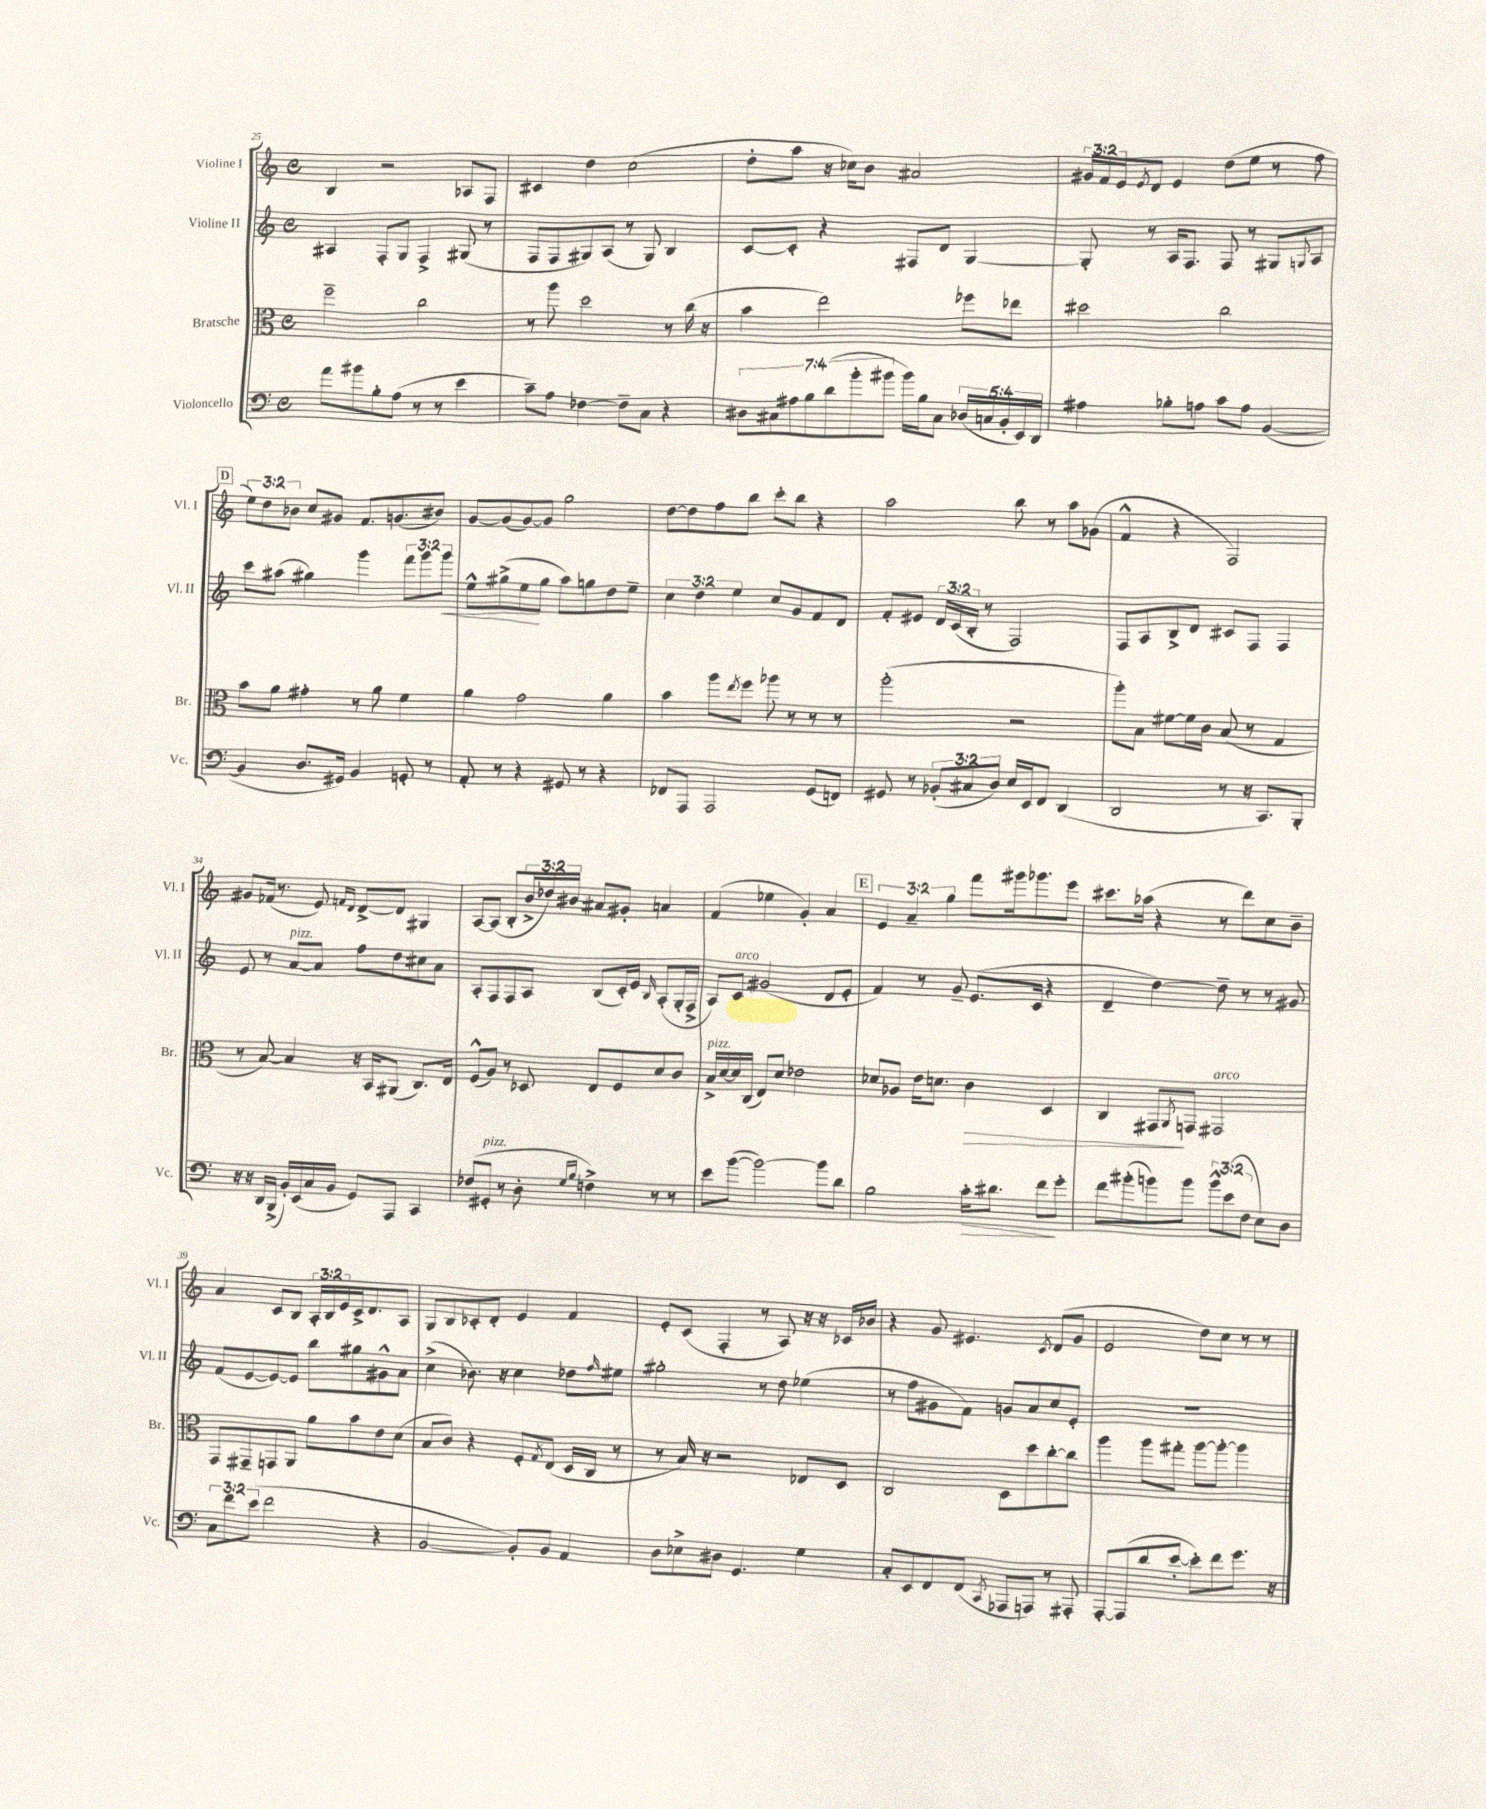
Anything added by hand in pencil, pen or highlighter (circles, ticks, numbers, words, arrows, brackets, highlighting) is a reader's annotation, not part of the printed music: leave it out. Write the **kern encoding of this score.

**kern	**kern	**kern	**kern
*staff4	*staff3	*staff2	*staff1
*clefF4	*clefC3	*clefG2	*clefG2
*k[]	*k[]	*k[]	*k[]
*M4/4	*M4/4	*M4/4	*M4/4
*met(c)	*met(c)	*met(c)	*met(c)
8a	2ff~	4A#	4B
8b#	.	.	.
8B'	.	8F'	2r
(8A	.	8G	.
8r	2cc	4F^	.
8r	.	.	.
4e	.	(8G#	8A-
.	.	8r	8F
=	=	=	=
8c~)	8r	8F	4c#
8A	8aa	8F	.
[4F-	2dd	8G#)	4dd
.	.	(8A	.
8F-~]	.	8r	(2cc
8C	.	8G#)	.
4r	8r	4B	.
.	(16cc	.	.
.	16r	.	.
=	=	=	=
14D#	4b	[8c	8dd'
14C#	.	.	.
.	.	8c']	8aa
14A#	.	.	.
14B	.	.	.
.	2ee)	4r	16r
(14d	.	.	.
.	.	.	16cc-)
14b'	.	.	.
.	.	.	8b
14b#	.	.	.
16b#)	.	8F#	2a#
16B	.	.	.
8C#	.	8d	.
(20D-	8ff-	[4G	.
20C	.	.	.
20BB'	.	.	.
.	8ee-	.	.
20EE)	.	.	.
20DD	.	.	.
=	=	=	=
4A#	2dd#	8G']	24g#
.	.	.	24f
.	.	.	24e
.	.	.	8qe
.	.	8r	8d
8B-'	.	16A	4e
.	.	8.F	.
8A	.	.	.
8c	2cc	8F	(8dd
8A	.	8r	8ee
([4BB	.	8G#	8r
.	.	8qqG	.
.	.	8A	8ff
=	=	=	=
4BB]	8b	8ccc	12ee)
.	.	.	12dd
.	8a	(8aa#	.
.	.	.	12b-
8.D	4g#'	4gg#)	8cc
.	.	.	8g#
16GG#)	.	.	.
4BB	8r	4ggg	8.f
.	8a	.	.
.	.	.	(8.g
8GG'	4f	12fff	.
.	.	12ggg	.
8r	.	.	8b#)
.	.	12ggg	.
=	=	=	=
8AA'	4a	8ee^^	[8g
8r	.	(8gg#^	(8g]
4r	2g	8ee	[8g)
.	.	8gg#	8g]
8GG#	.	8aa)	2gg
8r	.	8gg	.
4r	4a	8dd	.
.	.	8ee~	.
=	=	=	=
8FF-	4b	6cc	[8dd
8AAA	.	.	8dd]
.	.	6dd	.
2AAA	8aa	.	8ff
.	.	6ee	.
.	8qee	.	.
.	8ff	.	8bb
.	8aa-	8cc	8ccc'
.	8r	8g	8bb
(8GG	8r	8f	4r
8FF)	8r	8d	.
=	=	=	=
8GG#	(2aa'	8f'	2aa
8r	.	8e#	.
(12BB-'	.	24d	.
.	.	(24c	.
12C#	.	24B'	.
.	.	8r	.
12D)	.	.	.
16E	2r	2F)	8bb
16EE	.	.	.
8FF	.	.	8r
(4DD	.	.	8aa
.	.	.	(8g-
=	=	=	=
2DD	8aa')	8F	4f^^
.	8B	8A	.
.	[8f#	8B^	4r
.	16f#]	8d	.
.	16c	.	.
8r	(8B	8c#	2F)
16r	8r	8F	.
8.CC)	.	.	.
.	4G	4F	.
8BBB'	.	.	.
=	=	=	=
16r	8r	8e	8g#
16r	.	.	.
16DD	[8B)	8r	(16f-
(16BBB^	.	.	8.r
16BB')	4B]	[8a	.
(16EE	.	.	.
16C	.	8a]	8e)
16BB	.	.	.
.	.	.	16qqf
.	.	.	16qqd
8GG)	16r	8ff	[8d^
.	16BB	.	.
8AAA	(8AA#	8dd	8d]
4CC	8.C)	8cc#	4G#
.	.	8a	.
.	16E	.	.
=	=	=	=
(8F-	(8F^^	8A'	[8A
8GG#'	8A)	8F	(8A]
8r	8r	8F	8B'
8D'	8D-	8A	24b^
.	.	.	24dd-)
.	.	.	24b#
16qqG	.	.	.
16qqB	.	.	.
4F^)	8E	(8B	8a#
.	8F	16c')	8g#'
.	.	16e	.
.	.	16qqB	.
8r	8d	(8A'	4a
8r	8c	16G'	.
.	.	16F^	.
=	=	=	=
8e	16B^	8A)	(4f
.	[16d	.	.
([8b	16d]	8c	.
.	(16C	.	.
2b_)	8E)	(2g#	4ee-
.	8d	.	.
.	2e-	.	4g')
8b]	.	8d	4a
8d	.	8e'	.
=	=	=	=
2B	8d-	4f)	6e
.	8A-	.	.
.	.	.	6a~
.	16e	8r	.
.	8.d	.	.
.	.	.	6gg
.	.	8g~	.
16c'	4c	(8.e	8fff
8.d#	.	.	.
.	.	.	16ggg#
.	.	16c	8.ggg-
8f	4D	4r	.
8g'	.	.	8eee
=	=	=	=
8f	4C	4d~	8.ccc#
(8b#'	.	.	.
.	.	.	(16aa-
8b)	8GG#	[4dd)	4r
.	8qAA	.	.
8b	8GG	.	.
12b^^	2GG#	8dd~]	8r
(12e	.	.	.
.	.	8r	8ddd)
12F	.	.	.
8E)	.	8r	8cc
8D	.	8g#	8b~
=	=	=	=
12C	8GG	(8f	4a
12f	.	.	.
.	8GG#~	[8e	.
(12e	.	.	.
2f	8GG	8e_)	8c
.	8AA	8e]	8B
.	8a	8bb	24A'
.	.	.	24B
.	.	.	24e
.	8b	8gg#	16c^
.	.	.	8.d
4r	8e	8g#^^	.
.	(8d	8a	8A
=	=	=	=
[2BB	8B	(4cc^	8G
.	8c)	.	8B
.	4r	8.b-)	8c-'
.	.	.	8d'
.	.	16r	.
8BB'])	8F'	4cc	4e
.	8qG	.	.
8BB	(8E	.	.
4AA	16D	8dd-	4f
.	16C	.	.
.	.	16qqff	.
.	8r	8ee#	.
=	=	=	=
8D	8r	2gg#'	8e'
8E-^	16B)	.	(8c
.	16r	.	.
8D#	2r	.	4F'
4.GG	.	.	.
.	.	8r	8r
.	.	8dd	8A)
4G	8E-	(4ee-	16r
.	.	.	16r
.	8D	.	16c-
.	.	.	16b-
=	=	=	=
8C'	2C	8r	4r
8EE	.	8ff	.
8FF	.	8g#	8g
(8FF	.	8f)	4.e#
8qCC	.	.	.
8AAA-	8D	8g	.
8AAA)	8dd	8a	.
.	.	.	8qc
8r	[8cc'	8cc	(8d
8AAA#'	8cc]	8e'	8g
=	=	=	=
[8AAA'	4aa	1r	2e
(8AAA]	.	.	.
8d	8aa	.	.
[8e'	8gg#'	.	.
8e'])	[8aa	.	8dd)
8f	8aa'_	.	8cc
8.g	4aa]	.	8r
.	.	.	8r
16r	.	.	.
==	==	==	==
*-	*-	*-	*-
